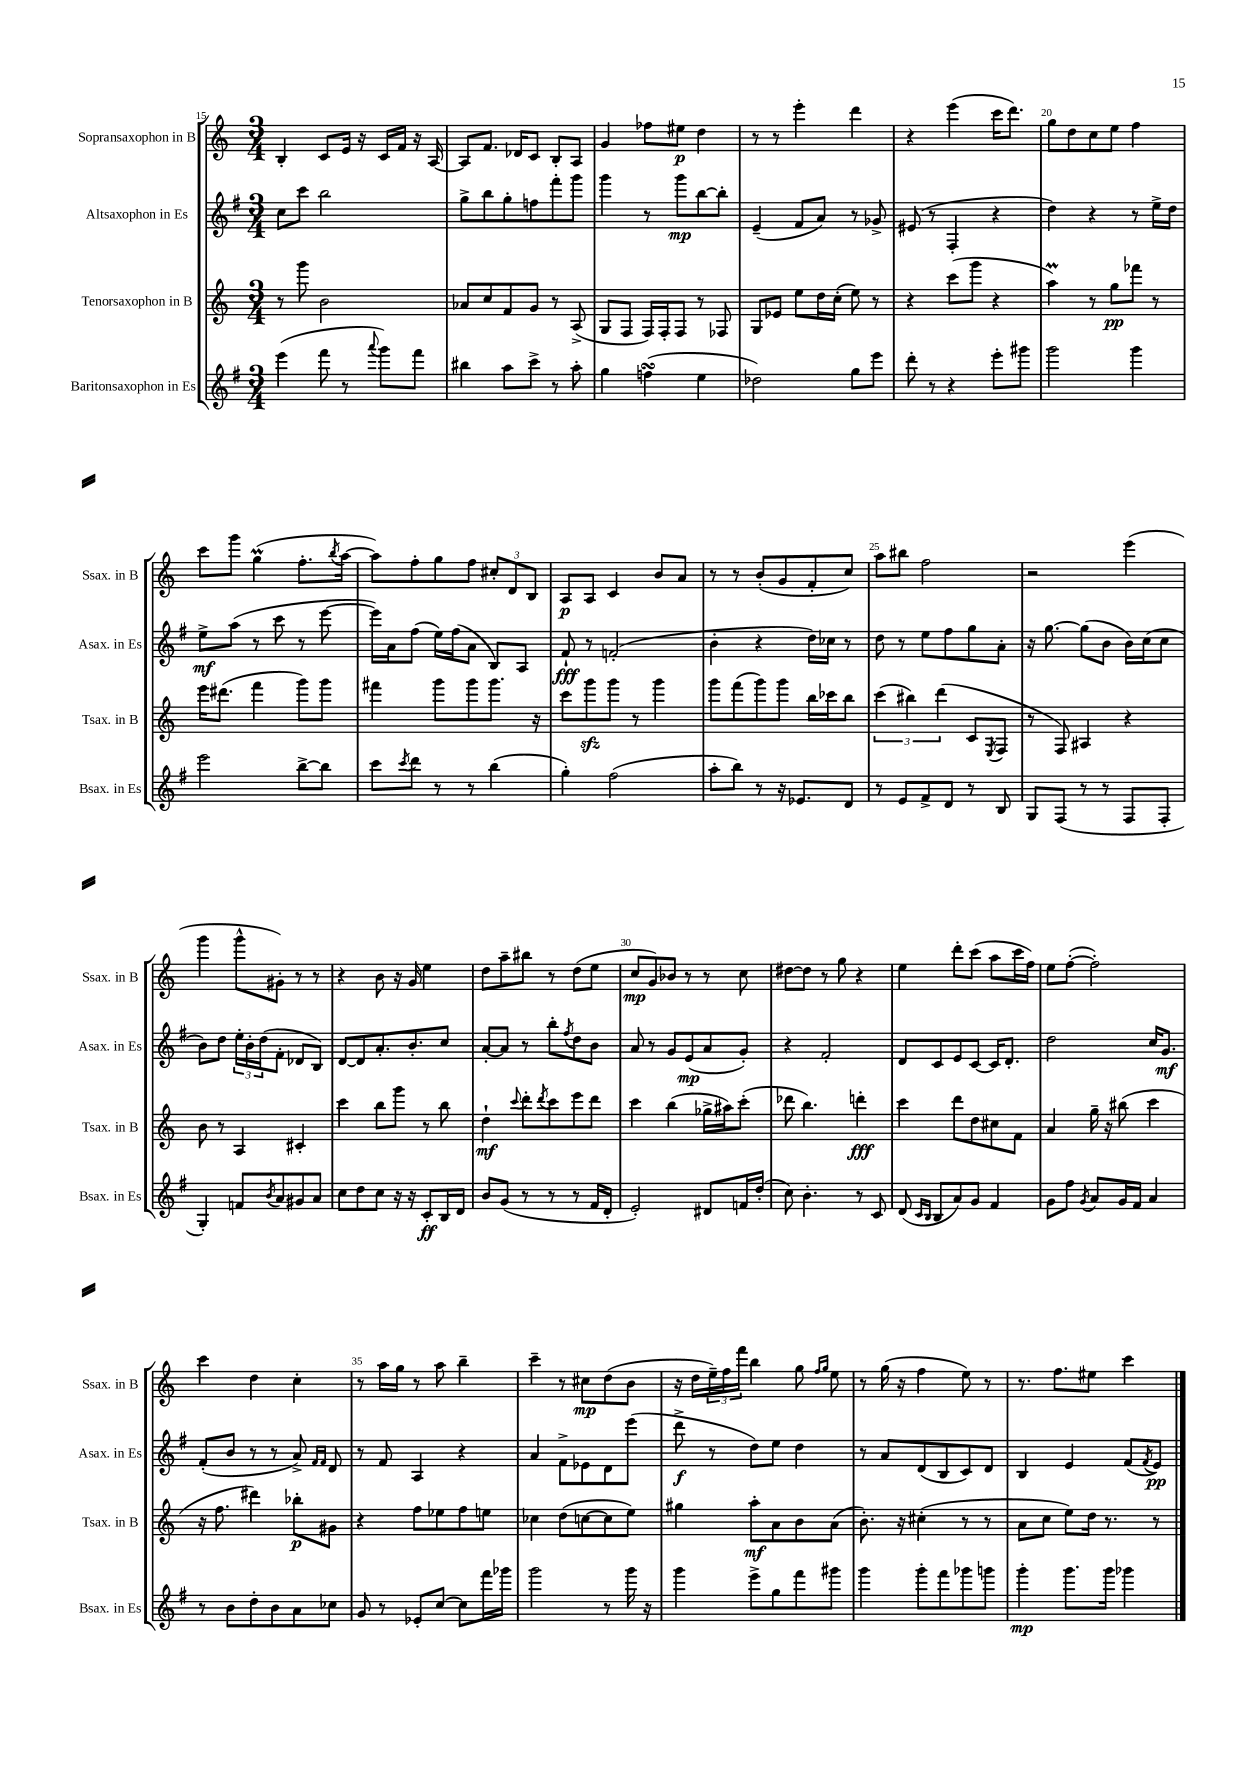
<<
\new StaffGroup <<
\new Staff = "s0" \with { instrumentName = "Sopransaxophon in B" shortInstrumentName = "Ssax. in B" } {
    \clef treble \key c \major \numericTimeSignature \time 3/4
    b4-. c'8 e'16 r16 c'16 f'16 r16 a16~ |
    a8 f'8. des'16 c'8 b8-. a8 |
    g'4 fes''8 eis''8\p d''4 |
    r8 r8 e'''4-. d'''4 |
    r4 e'''4( c'''16 d'''8.) |
    g''8 d''8 c''8 e''8 f''4 |
    c'''8 g'''8 g''4\prall( f''8.-. \acciaccatura { b''8 } a''16~ |
    a''8) f''8-. g''8 f''8 \tuplet 3/2 { cis''8-. d'8 b8 } |
    a8\p a8 c'4 b'8 a'8 |
    r8 r8 b'8-.( g'8 f'8-. c''8) |
    a''8 bis''8 f''2 |
    r2 e'''4( |
    g'''4 g'''8-^ gis'8-.) r8 r8 |
    r4 b'8 r16 g'16 e''4 |
    d''8 a''8-- bis''8 r8 d''8( e''8 |
    c''8\mp g'8) bes'8 r8 r8 c''8 |
    dis''8~ dis''8 r8 g''8 r4 |
    e''4 d'''8-. c'''8( a''8 c'''16 f''16) |
    e''8 f''8~-.( f''2-.) |
    c'''4 d''4 c''4-. |
    r8 a''16 g''16 r8 a''8 b''4-- |
    c'''4-- r8 cis''8\mp d''8( b'8 |
    r16 d''16 \tuplet 3/2 { e''16--) f''16 f'''16 } b''4 g''8 \grace { f''16 g''16 } e''8 |
    r8 g''16( r16 f''4 e''8) r8 |
    r8. f''8. eis''8 c'''4 \bar "|." |
}
\new Staff = "s1" \with { instrumentName = "Altsaxophon in Es" shortInstrumentName = "Asax. in Es" } {
    \clef treble \key g \major \numericTimeSignature \time 3/4
    c''8 c'''8 b''2 |
    g''8-> b''8 g''8-. f''8 fis'''8-. g'''8 |
    g'''4 r8 g'''8\mp b''8~ b''8-. |
    e'4--( fis'8 a'8) r8 ges'8-> |
    eis'8( r8 fis4-. r4 |
    d''4) r4 r8 e''16-> d''16 |
    e''8->\mf a''8( r8 c'''8 r8 e'''8~ |
    e'''16) a'16 fis''8( e''16) fis''16( a'8 b8) a8 |
    fis'8-!\fff r8 f'2-.( |
    b'4-. r4 d''16) ces''16 r8 |
    d''8 r8 e''8 fis''8 g''8 a'8-. |
    r16 g''8.~ g''8( b'8 b'16) c''16( c''8 |
    b'8) d''8 \tuplet 3/2 { e''16-. b'16-. d''16( } fis'8-. des'8 b8) |
    d'8~ d'8 a'8.-. b'8.-. c''8 |
    a'8~-. a'8 r8 b''8-. \acciaccatura { fis''8 } d''8 b'8 |
    a'8 r8 g'8 e'8\mp( a'8 g'8-.) |
    r4 fis'2-. |
    d'8 c'8 e'8 c'8~ c'16 d'8.-. |
    d''2 c''16 g'8.\mf |
    fis'8-.( b'8 r8 r8 a'8->) \grace { fis'16 fis'16 } d'8 |
    r8 fis'8 a4 r4 |
    a'4 fis'8-> ees'8 d'8 e'''8( |
    d'''8->\f r8 d''8) e''8 d''4 |
    r8 a'8 d'8( b8 c'8) d'8 |
    b4 e'4 fis'8( \acciaccatura { fis'8 } e'8\pp) \bar "|." |
}
\new Staff = "s2" \with { instrumentName = "Tenorsaxophon in B" shortInstrumentName = "Tsax. in B" } {
    \clef treble \key c \major \numericTimeSignature \time 3/4
    r8 g'''8 b'2 |
    aes'8 c''8 f'8 g'8 r8 a8->( |
    g8 f8 f16) f16-. f8 r8 fes8 |
    g8 ees'8 e''8 d''16 c''16-.( e''8) r8 |
    r4 c'''8( g'''8 r4 |
    a''4\prall) r8 g''8\pp fes'''8 r8 |
    e'''16 dis'''8.( f'''4 g'''8) g'''8 |
    fis'''4 g'''8 g'''8 g'''8. r16 |
    c'''8 g'''8\sfz g'''8 r8 g'''4 |
    g'''8 f'''8( g'''8) g'''8 b''16 ces'''16 b''8 |
    \tuplet 3/2 { c'''4( bis''4) d'''4( } c'8 \acciaccatura { e8 } f8 |
    r8 f8) ais4 r4 |
    b'8 r8 a4 cis'4-. |
    c'''4 b''8 g'''8 r8 b''8 |
    d''4-!\mf \appoggiatura { c'''8 } d'''8-. \acciaccatura { d'''8 } c'''8 e'''8 d'''8 |
    c'''4 b''4( ges''16-> ais''16) c'''8-.( |
    des'''8 b''4.) d'''4-.\fff |
    c'''4 d'''8 d''8 cis''8 f'8 |
    a'4 g''16-- r16 bis''8( c'''4 |
    r16 f''8. dis'''4) bes''8-.\p gis'8 |
    r4 f''8 ees''8 f''8 e''8 |
    ces''4 d''8( c''8~ c''8 e''8) |
    gis''4 a''8-.\mf a'8 b'8 a'8( |
    b'8.-.) r16 cis''4-.( r8 r8 |
    a'8 c''8 e''8) d''16 r8. r8 \bar "|." |
}
\new Staff = "s3" \with { instrumentName = "Baritonsaxophon in Es" shortInstrumentName = "Bsax. in Es" } {
    \clef treble \key g \major \numericTimeSignature \time 3/4
    e'''4( fis'''8 r8 \appoggiatura { a'''8 } g'''8) fis'''8 |
    bis''4 a''8 c'''8-> r8 a''8-. |
    g''4 f''4\turn( e''4 |
    des''2) g''8 e'''8 |
    d'''8-. r8 r4 e'''8-. gis'''8 |
    g'''2 g'''4 |
    e'''2 b''8~-> b''8 |
    c'''8 \acciaccatura { c'''8 } d'''8 r8 r8 b''4( |
    g''4-.) fis''2( |
    a''8-. b''8) r8 r16 ees'8. d'8 |
    r8 e'8 fis'8-> d'8 r8 b8 |
    g8 fis8( r8 r8 fis8 fis8-. |
    g4-.) f'8 \acciaccatura { b'8 } a'8 gis'8 a'8 |
    c''8 d''8 c''8 r16 r16 c'8-.\ff b16 d'16 |
    b'8 g'8( r8 r8 r8 fis'16 d'16-. |
    e'2-.) dis'8 f'16 d''16-.( |
    c''8) b'4.-. r8 c'8 |
    d'8( \grace { c'16 b16 } b8 a'8) g'8 fis'4 |
    g'8 fis''8 \acciaccatura { g'8 } a'8 g'16 fis'16 a'4 |
    r8 b'8 d''8-. b'8 a'8 ces''8 |
    g'8 r8 ees'8-. c''8~ c''8 fis'''16 ges'''16 |
    g'''2 r8 g'''16 r16 |
    g'''4 e'''8-> g''8 fis'''8 gis'''8 |
    g'''4 g'''8-. fis'''8 ges'''8 g'''8 |
    g'''4-.\mp g'''8. g'''16 ges'''4 \bar "|." |
}
>>
>>
\layout { \context { \Score currentBarNumber = #15 \override BarNumber.break-visibility = ##(#f #t #t) barNumberVisibility = #(every-nth-bar-number-visible 5) } }
